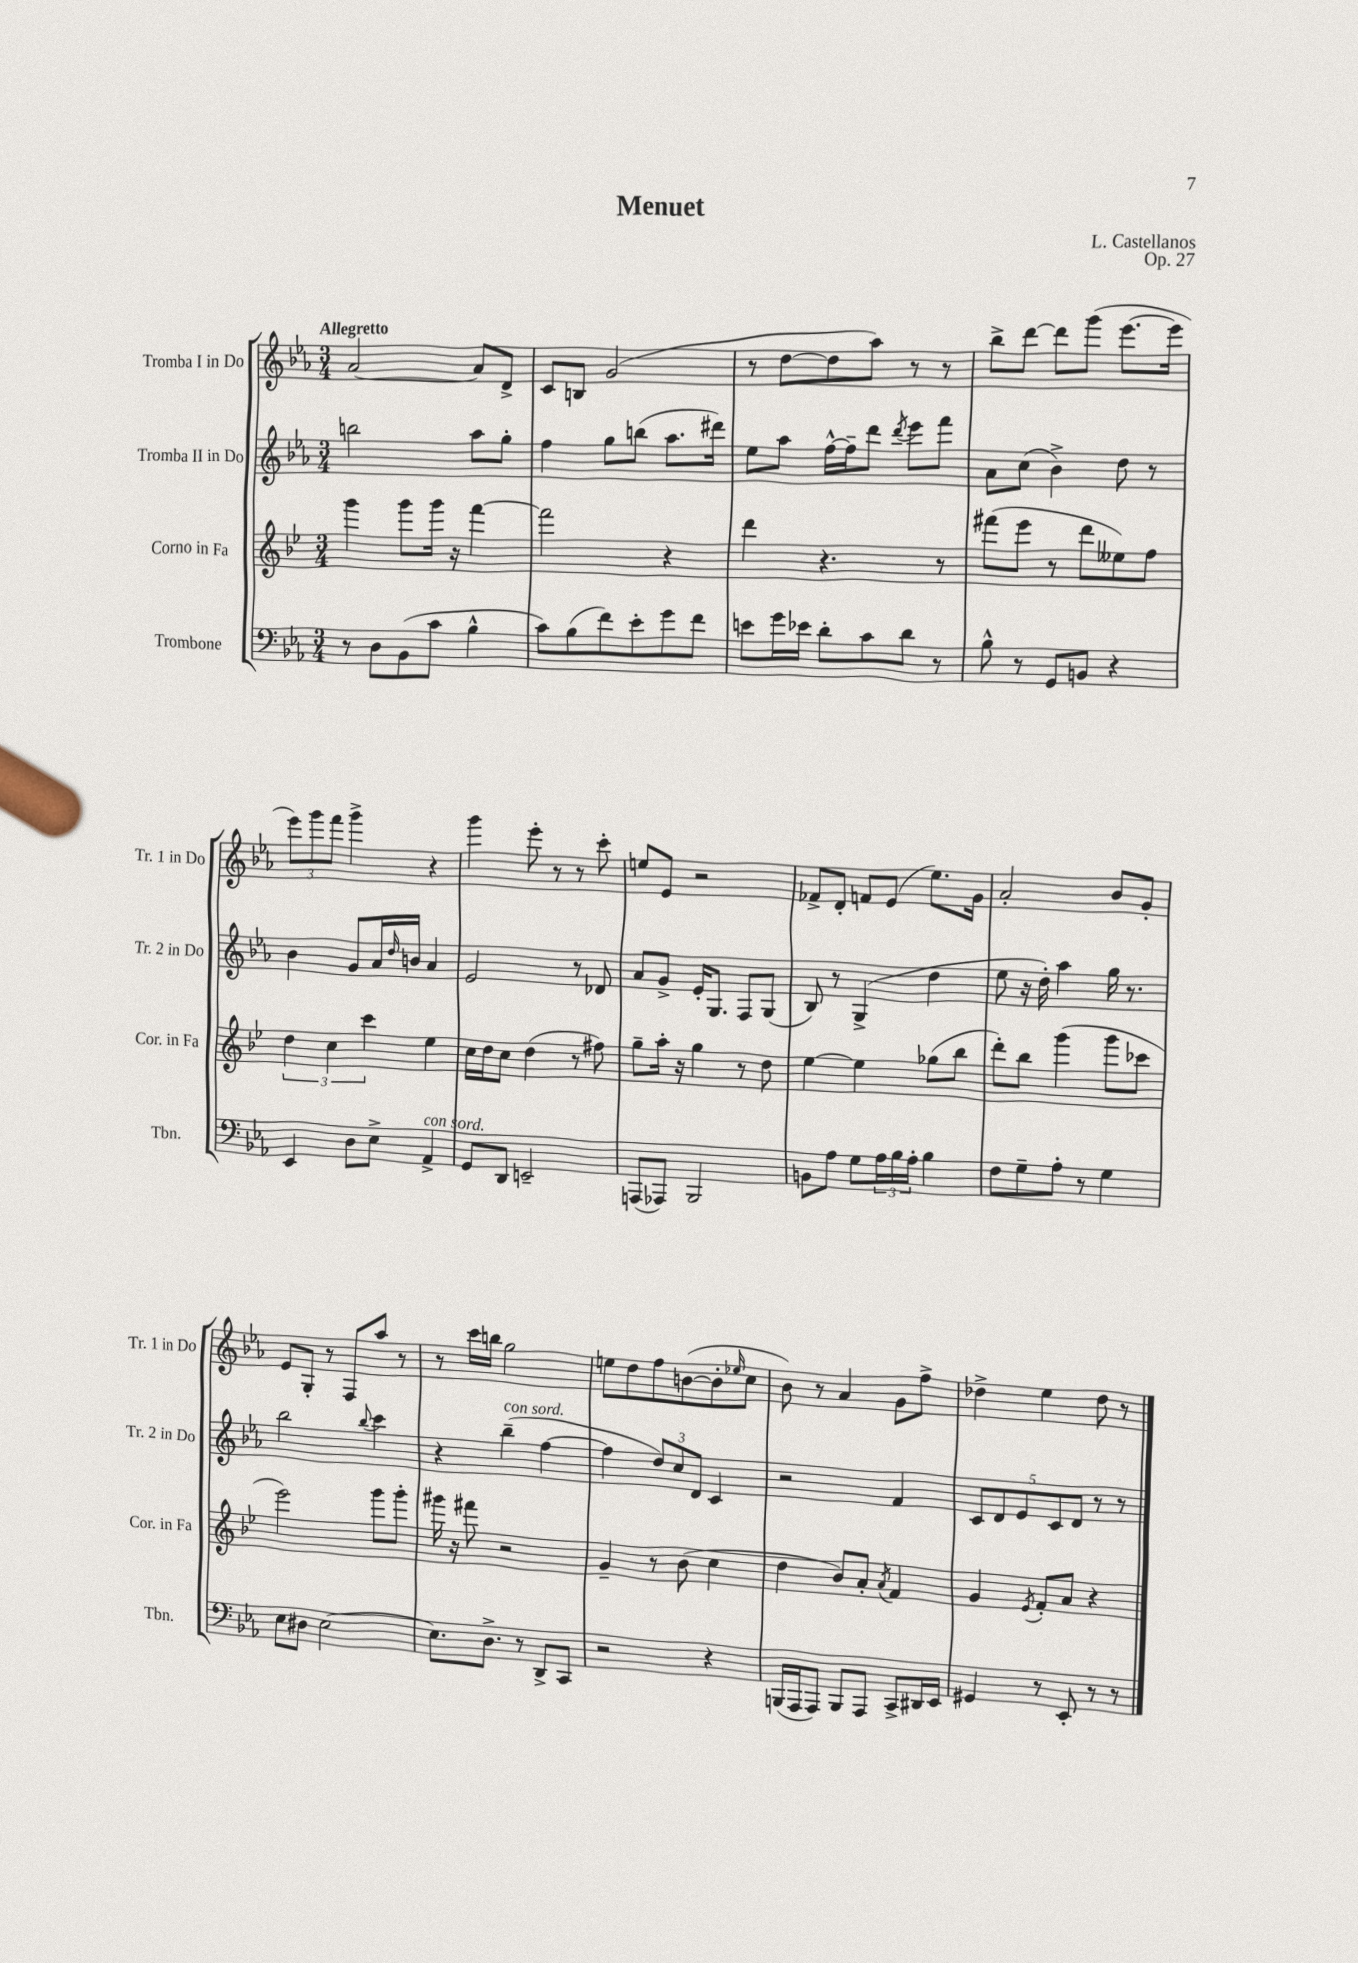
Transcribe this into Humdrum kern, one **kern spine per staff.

**kern	**kern	**kern	**kern
*staff4	*staff3	*staff2	*staff1
*clefF4	*clefG2	*clefG2	*clefG2
*k[b-e-a-]	*k[b-e-]	*k[b-e-a-]	*k[b-e-a-]
*M3/4	*M3/4	*M3/4	*M3/4
8r	4ggg	2bb	[2a-
8D	.	.	.
(8BB-	8ggg	.	.
8c	16ggg	.	.
.	16r	.	.
4B-^^	[4fff	8aa-	8a-]
.	.	8gg'	8d^
=	=	=	=
8c)	2fff]	4ff	8c
(8B-	.	.	8B
8f)	.	8gg	(2g
8e-'	.	(8bb	.
8g	4r	8.aa-	.
8f	.	.	.
.	.	16ddd#)	.
=	=	=	=
8e	4ddd	8ee-	8r
16g	.	8aa-	[8dd
16e-	.	.	.
8d'	4.r	[16ff^^	8dd]
.	.	16ff~]	.
8c	.	8ddd	8aa-)
.	.	8qddd	.
8d	.	8eee-	8r
8r	8r	8fff	8r
=	=	=	=
8B-^^	(8fff#	8a-	8bb-^
8r	8eee-	(8cc	[8ddd
8GG	8r	4b-^)	8ddd]
8BB	8ddd	.	(8ggg
4r	8ee--)	8dd	[8.eee-
.	8ff	8r	.
.	.	.	16eee-]
=	=	=	=
4EE-	6dd	4b-	12eee-)
.	.	.	12ggg
.	6cc	.	12fff
8D	.	8g	4ggg^
.	6ccc	.	.
8E-^	.	16a-	.
.	.	16qqdd	.
.	.	16b	.
4AA-^	4ee-	4a-	4r
=	=	=	=
8GG	16cc	2e-	4ggg
.	16dd	.	.
8DD	8cc	.	.
2EE~	(4dd	.	8eee-'
.	.	.	8r
.	8r	8r	8r
.	8ff#)	8d-	8ccc'
=	=	=	=
(8AAA	8gg~	8a-	8ee
8AAA-)	16aa'	8g^	8e-
.	16r	.	.
2BBB-	4gg	16e-'	2r
.	.	8.G	.
.	8r	8F	.
.	8dd	(8G	.
=	=	=	=
8BB	[4ee-	8B-)	8f-^
8A-	.	8r	8d'
8G	4ee-]	(4G^	8f
24A-	.	.	(8e-
24B-	.	.	.
24A-'	.	.	.
4B-	(8gg-	4dd	8.ee-)
.	8bb-	.	.
.	.	.	16g
=	=	=	=
8F	8ddd')	8ee-	2a-'
8G~	8bb-	16r	.
.	.	16dd')	.
8A-'	(4ggg	4aa-	.
8r	.	.	.
4G	8ggg	16gg	8b-
.	.	8.r	.
.	8ccc-	.	8g'
=	=	=	=
8E-	2eee-)	2bb-	8e-
8D#	.	.	8G'
[2E-	.	.	8r
.	.	.	8F
.	.	8qqbb-	.
.	8ggg	4ccc	8aa-
.	8ggg'	.	8r
=	=	=	=
8.E-]	16ggg#	4r	8r
.	16r	.	.
.	8fff#	.	16ccc
8.D^	.	.	16bb
.	2r	(4bb-~	2gg
8r	.	.	.
8DD^	.	[4ff	.
8CC	.	.	.
=	=	=	=
2r	4g~	4ff]	8ee
.	.	.	8dd
.	8r	12dd)	8ff
.	.	12cc	.
.	(8b-	.	([8b
.	.	12d	.
4r	4cc	4c	8b']
.	.	.	16qqee-
.	.	.	8cc
=	=	=	=
(16BBB	4dd	2r	8b-)
16AAA-	.	.	.
8AAA-)	.	.	8r
8BBB	8b-)	.	4a-
8AAA-	8a'	.	.
.	8qa	.	.
8CC^	4f	4f	8g
16DD#	.	.	8ff^
16EE-	.	.	.
=	=	=	=
4GG#	4g	10c	4dd-^
.	.	10d	.
.	.	10e-	.
.	8qe-	.	.
8r	8f'	.	4ee-
.	.	10c	.
8EE-'	8a	.	.
.	.	10d	.
8r	4r	8r	8dd-
8r	.	8r	8r
==	==	==	==
*-	*-	*-	*-
